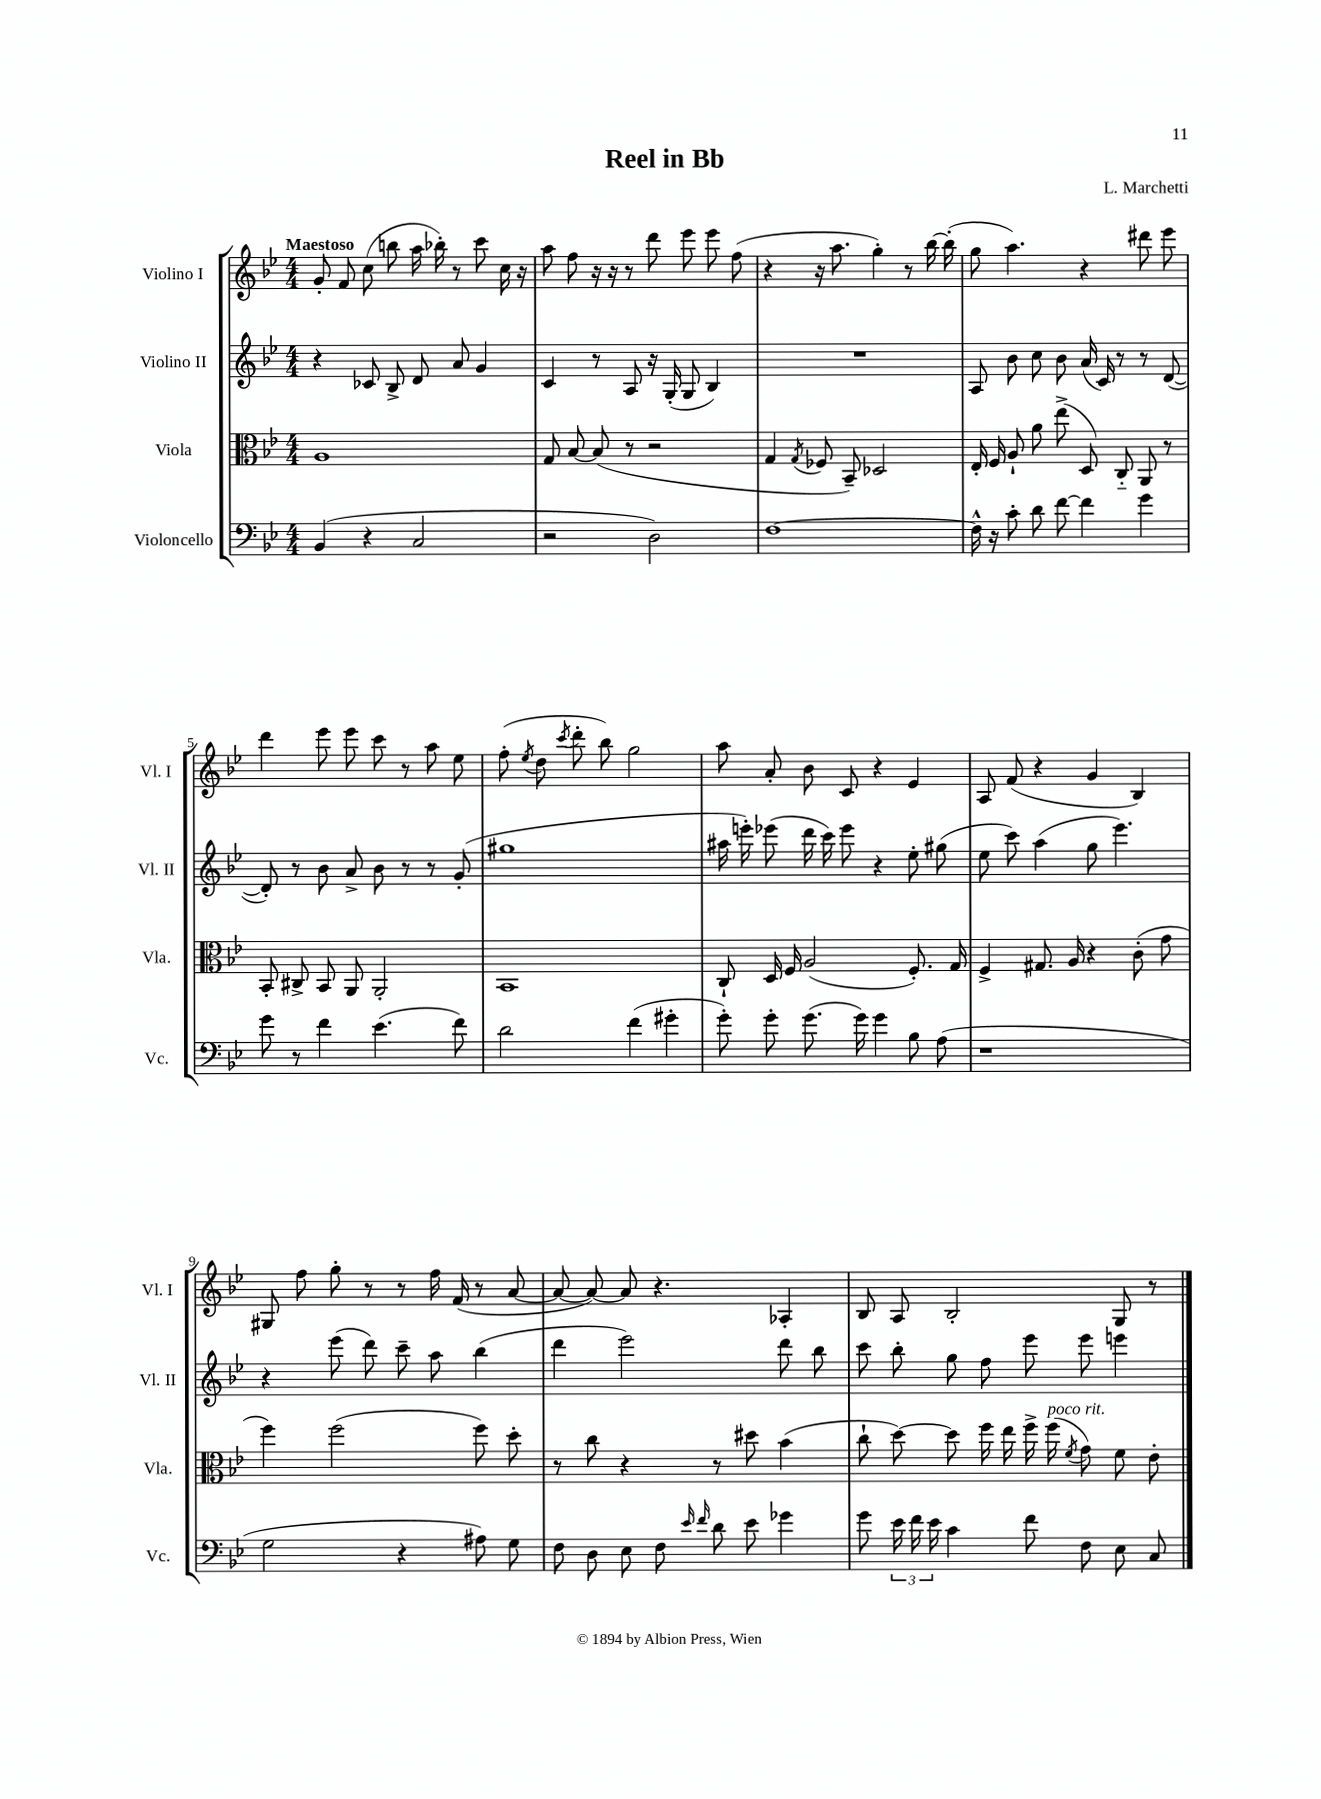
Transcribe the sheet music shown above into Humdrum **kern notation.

**kern	**kern	**kern	**kern
*staff4	*staff3	*staff2	*staff1
*clefF4	*clefC3	*clefG2	*clefG2
*k[b-e-]	*k[b-e-]	*k[b-e-]	*k[b-e-]
*M4/4	*M4/4	*M4/4	*M4/4
(4BB-/	1A	4r	8g'/
.	.	.	8f/
4r	.	8c-/	(8cc\
.	.	8B-^/	8bb\
2C/	.	8d/	16aa\
.	.	.	16bb-'\)
.	.	8a/	8r
.	.	4g/	8ccc\
.	.	.	16cc\
.	.	.	16r
=	=	=	=
2r	8G/	4c/	8aa\
.	[8B-/	.	8ff\
.	(8B-/]	8r	16r
.	.	.	16r
.	8r	8A/	8r
2D\)	2r	16r	8ddd\
.	.	(16G'/	.
.	.	8G/	8eee-\
.	.	4B-/)	8eee-\
.	.	.	(8ff\
=	=	=	=
[1F	4G/	1r	4r
.	8qG/	.	.
.	8F-/	.	16r
.	.	.	8.aa\
.	8BB-~/)	.	.
.	2D-/	.	4gg'\)
.	.	.	8r
.	.	.	[16bb-\
.	.	.	(16bb-'\]
=	=	=	=
16F^^\]	16E-'/	8A/	8gg\
16r	16F/	.	.
8c'\	8A`/	8b-\	4.aa\)
8d\	8a\	8cc\	.
[8f\	(8ee-^\	8b-\	.
4f\]	8D/)	(16a/	4r
.	.	16c/)	.
.	8C'~/	8r	.
4g\	8AA/	8r	8ddd#\
.	8r	([8d/	8eee-\
=	=	=	=
8g\	8BB-'/	8d'/])	4ddd\
8r	8C#^/	8r	.
4f\	8BB-/	8b-\	8eee-\
.	8AA/	8a^/	8eee-\
(4.e-\	2AA'/	8b-\	8ccc\
.	.	8r	8r
.	.	8r	8aa\
8f\)	.	(8g'/	8ee-\
=	=	=	=
2d\	1BB-	1gg#	(8ff'\
.	.	.	8qee-/
.	.	.	8dd\
.	.	.	8qccc/
.	.	.	8ddd'\
.	.	.	8bb-\)
(4f\	.	.	2gg\
4g#'\	.	.	.
=	=	=	=
8g'\)	8C`/	16aa#\	8aa\
.	.	16eee'\)	.
8g'\	16D/	(8eee-\	8a'/
.	16F/	.	.
(8.g\	(2A/	16ddd\	8b-\
.	.	16ccc\)	.
.	.	8eee-\	8c/
16g\)	.	.	.
4g\	.	4r	4r
8B-\	8.F'/)	8ee-'\	4e-/
(8A\	.	(8gg#\	.
.	16G/	.	.
=	=	=	=
1r	4F^/	8ee-\	8A/
.	.	8ccc\)	(8f/
.	8.G#/	(4aa\	4r
.	16A/	.	.
.	4r	8gg\	4g/
.	.	4.eee-\)	.
.	(8c'\	.	4B-/)
.	8g\	.	.
=	=	=	=
2G\	4ff\)	4r	8G#/
.	.	.	8ff\
.	(2ff\	(8eee-\	8gg'\
.	.	8ddd\)	8r
4r	.	8ccc~\	8r
.	.	8aa\	16ff\
.	.	.	(16f/
8A#\)	8ff\)	(4bb-\	8r
8G\	8dd'\	.	[8a/
=	=	=	=
8F\	8r	4ddd\	8a/_
8D\	8cc\	.	8a/_)
8E-\	4r	2eee-\)	8a/]
8F\	.	.	4.r
16qqe-/	.	.	.
16qqf/	.	.	.
8d\	8r	.	.
8e-\	8dd#\	.	.
4g-\	(4b-\	8ddd\	4A-'/
.	.	8bb-\	.
=	=	=	=
8g\	8cc`\	8ccc\	8B-/
24e-\	[8dd\)	8bb-'\	8A/
24f\	.	.	.
24e-\	.	.	.
4c\	8dd\]	8gg\	2B-'/
.	16ff\	8ff\	.
.	16ee-\	.	.
8f\	16ff^\	8eee-\	.
.	(16ff\	.	.
.	8qf/	.	.
8F\	8g\)	8eee-\	.
8E-\	8f\	4eee\	8G/
8C/	8e-'\	.	8r
==	==	==	==
*-	*-	*-	*-
